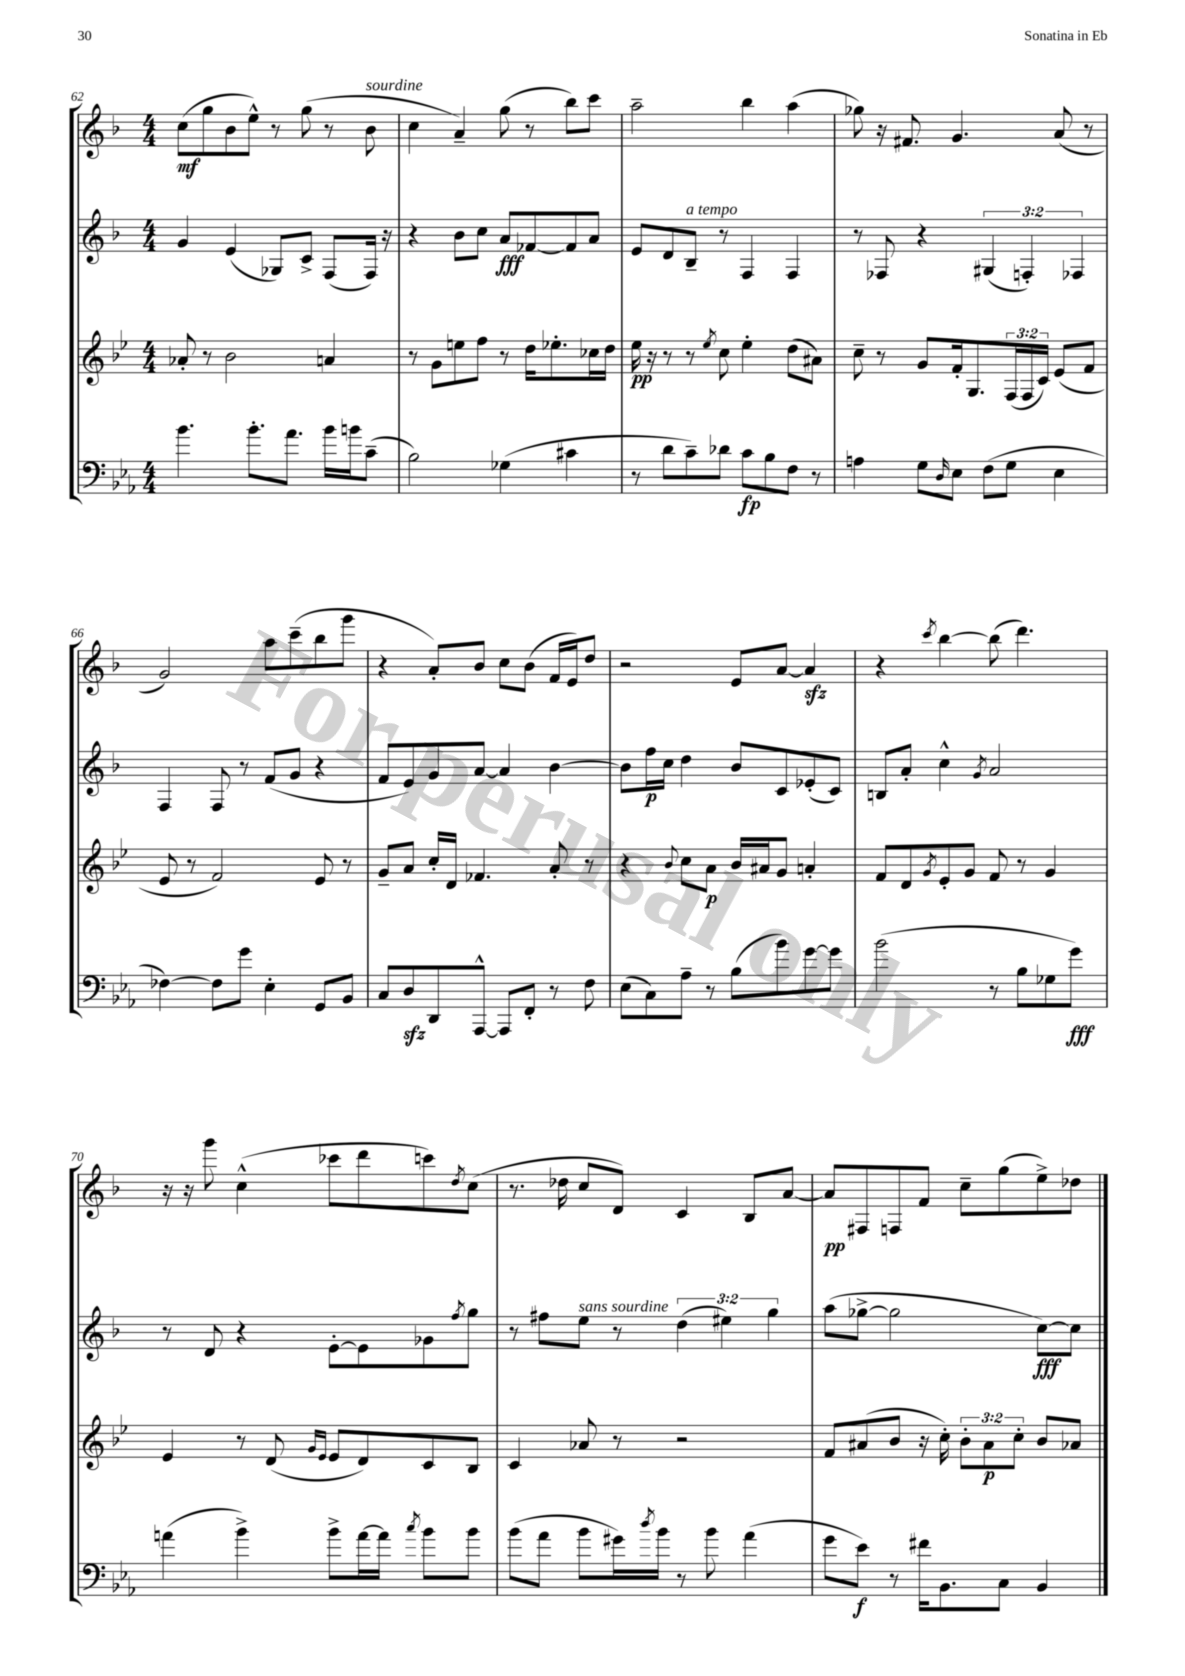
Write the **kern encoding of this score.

**kern	**kern	**kern	**kern
*staff4	*staff3	*staff2	*staff1
*clefF4	*clefG2	*clefG2	*clefG2
*k[b-e-a-]	*k[b-e-]	*k[b-]	*k[b-]
*M4/4	*M4/4	*M4/4	*M4/4
4.b-	8a-'	4g	(8cc
.	8r	.	8gg
.	2b-	(4e	8b-
8.b-'	.	.	8ee^^)
.	.	8G-)	8r
8.a-	.	.	.
.	.	8c^	(8gg
16b-	4a	(8F	8r
16b	.	.	.
(8c~	.	16F)	8b-
.	.	16r	.
=	=	=	=
2B-)	8r	4r	4cc
.	8g	.	.
.	8ee	8b-	4a~)
.	8ff	8cc	.
(4G-	8r	8a	(8gg
.	16dd	[8f-	8r
.	8.ee-'	.	.
4c#	.	8f-]	8bb-)
.	16cc-	8a	8ccc
.	16dd	.	.
=	=	=	=
8r	16ee-	8e	2aa~
.	16r	.	.
8d	8r	8d	.
8c~)	8r	8B-~	.
.	8qee-	.	.
8d-	8cc	8r	.
8c	4ee-'	4F	4bb-
8B-	.	.	.
8F	(8dd	4F	(4aa
8r	8a#)	.	.
=	=	=	=
4A	8cc~	8r	8gg-)
.	8r	8F-	16r
.	.	.	8.f#
8G	8g	4r	.
16qqD	.	.	.
8E-	16f'	.	4.g
.	8.G	.	.
(8F	.	(6G#	.
8G	(24F	.	.
.	24F	6F')	.
.	24c)	.	.
4E-	(8e-	.	(8a
.	.	6F-	.
.	8f	.	8r
=	=	=	=
[4F-)	8e-	4F	2g)
.	8r	.	.
8F-]	2f)	8F	.
8g	.	8r	.
4E-'	.	(8f	8aa
.	.	8g	(8ccc~
8GG	8e-	4r	8bb-
8BB-	8r	.	8ggg
=	=	=	=
8C	8g~	8f	4r
8D	8a	8e)	.
8DD	16cc'	8g	8a')
.	16d	.	.
[8AAA-^^	4.f-	[8a	8b-
8AAA-]	.	4a]	8cc
8FF'	.	.	(8b-
8r	8a'	[4b-	16f
.	.	.	16e)
8F	8r	.	8dd
=	=	=	=
(8E-	4r	8b-]	2r
8C)	.	16ff	.
.	.	16cc	.
.	8qqb-	.	.
8A-~	8cc	4dd	.
8r	8a	.	.
(8B-	16b-	8b-	8e
.	16a#	.	.
8b-)	8g	8c	[8a
[8g	4a'	(8e-'	4a]
8g]	.	8c)	.
=	=	=	=
(2b-	8f	8B	4r
.	8d	8a'	.
.	8qg	.	8qccc
.	8e-'	4cc^^	[4bb-
.	8g	.	.
.	.	8qg	.
8r	8f	2a	(8bb-]
8B-	8r	.	4.ddd)
8G-	4g	.	.
8g)	.	.	.
=	=	=	=
(4a	4e-	8r	16r
.	.	.	16r
.	.	8d	8ggg
4b-^)	8r	4r	(4cc^^
.	(8d	.	.
.	16qqg	.	.
.	16qqe-	.	.
8b-^	8e-	[8e'	8ccc-
[16a	8d)	8e]	8ddd
16a]	.	.	.
8qcc	.	.	.
8b-	8c	8g-	8ccc)
.	.	8qff	8qdd
8b-	8B-	8gg	(8cc
=	=	=	=
(8b-	4c	8r	8.r
8a-	.	8ff#	.
.	.	.	16dd-
8b-	8a-	8ee	8cc
16g#)	8r	8r	8d)
8qdd	.	.	.
16b-	.	.	.
8r	2r	(6dd	4c
8b-	.	.	.
.	.	6ee#)	.
(4a-	.	.	8B-
.	.	6gg	.
.	.	.	[8a
=	=	=	=
8g	8f	(8aa	8a]
8e-)	(8a#	[8gg-^	8F#
8r	8b-	2gg-]	8F
16f#	16r	.	8f
8.BB-	16cc')	.	.
.	12b-'	.	8cc~
.	12a#	.	.
8C	.	.	(8gg
.	12cc'	.	.
4BB-	8b-	[8cc)	8ee^)
.	8a-	8cc]	8dd-
==	==	==	==
*-	*-	*-	*-
